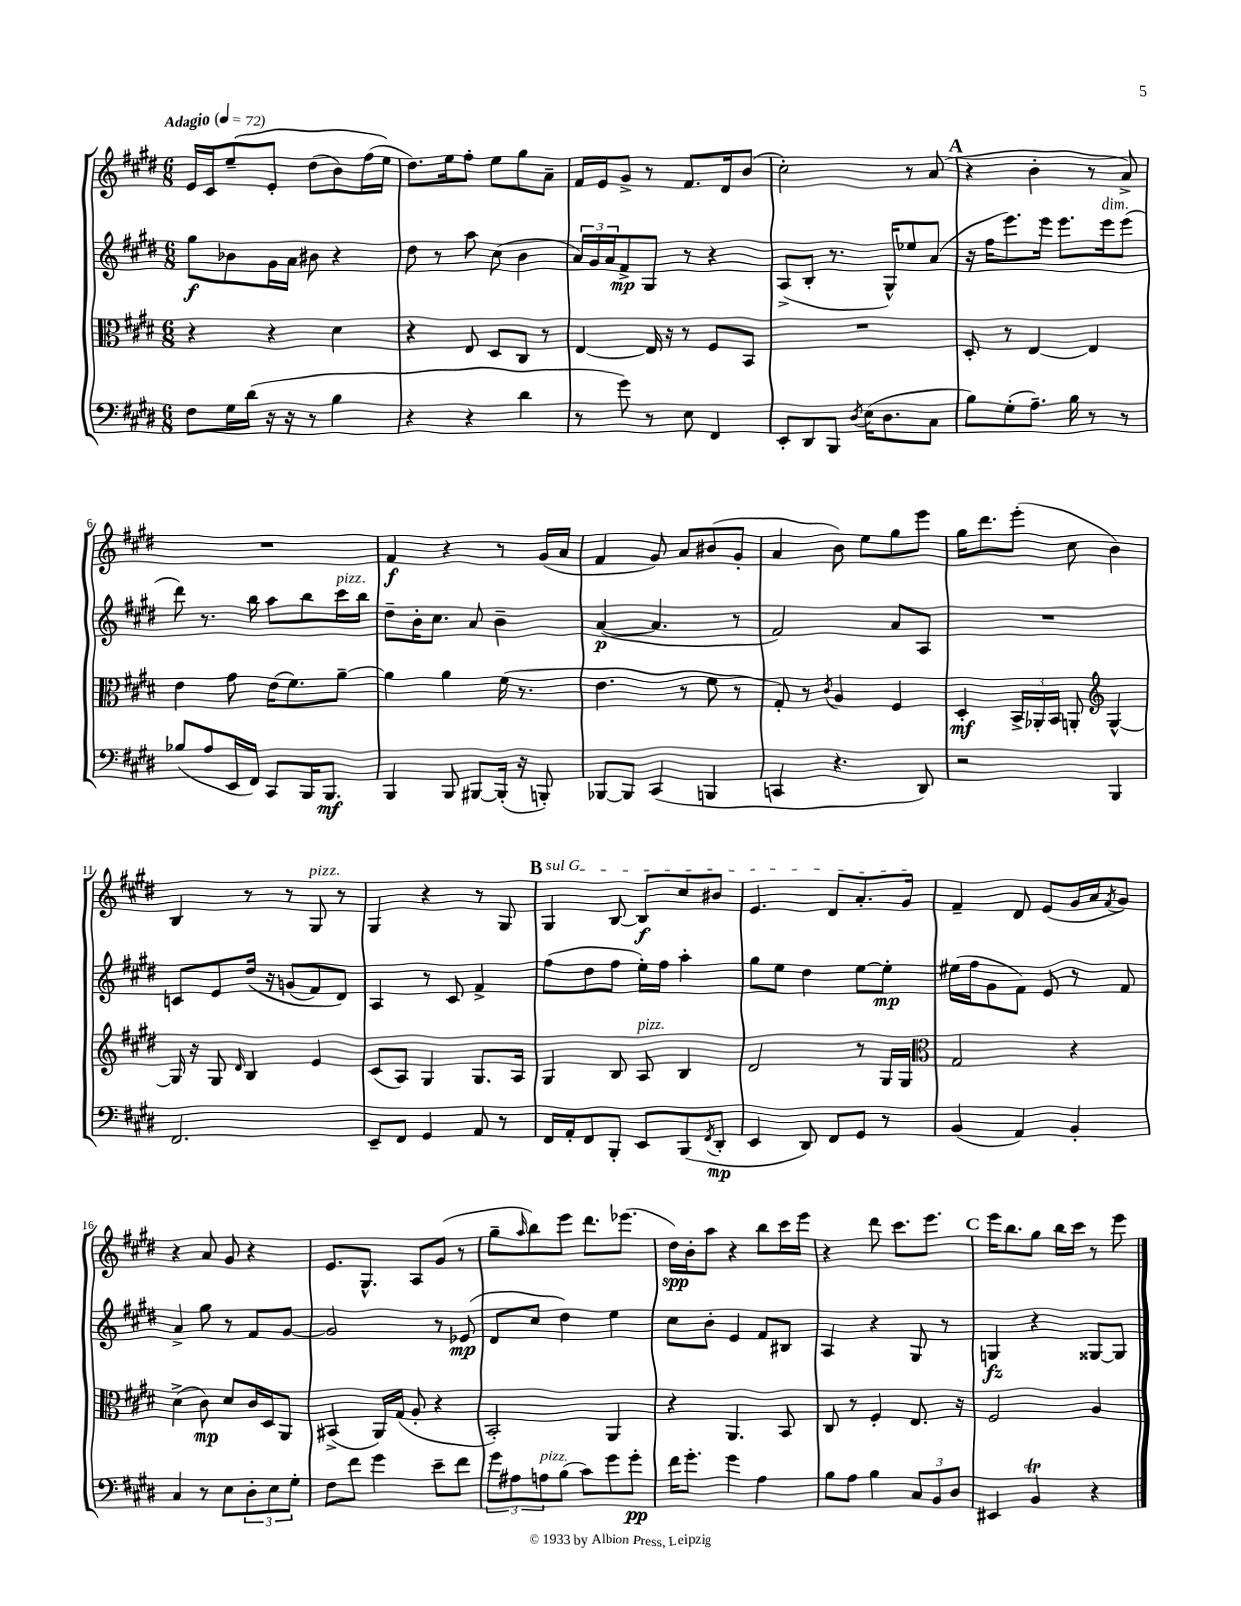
<<
\new StaffGroup <<
\new Staff = "s0" {
    \clef treble \key e \major \numericTimeSignature \time 6/8 \tempo "Adagio" 4 = 72
    e'16 cis'16 e''8--\( e'8-. dis''8( b'8) fis''16( e''16\) |
    dis''8.) e''16 fis''8-. e''8 gis''8 a'8-- |
    fis'16 e'16 gis'8-> r8 fis'8. dis'16 b'8( |
    cis''2-.) r8 a'8( |
    \mark \markup { \bold "A" } r4 b'4-. r8 a'8->) |
    R2. |
    fis'4\f r4 r8 gis'16( a'16 |
    fis'4 gis'8) a'8 bis'8( gis'8-. |
    a'4 b'8) e''8 gis''8 e'''8 |
    gis''16 dis'''8. e'''8-.( cis''8 b'4) |
    b4 r8 r8 gis8^\markup { \italic "pizz." } r8 |
    gis4 r4 r8 gis8 |
    \mark \markup { \bold "B" } \once \override TextSpanner.bound-details.left.text = \markup { \italic "sul G" } gis4\startTextSpan b8~ b8\f cis''8 bis'8 |
    e'4. dis'8 a'8.-. gis'16\stopTextSpan |
    fis'4-- dis'8 e'8( gis'16 a'16 \acciaccatura { fis'8 } gis'8) |
    r4 a'8 gis'8 r4 |
    e'8. gis8.-^ a8 gis'8( r8 |
    gis''8-- \grace { a''16 } b''8) e'''8 dis'''8. ees'''8.( |
    dis''16\spp) b'16-. a''8 r4 b''8 cis'''16 e'''16 |
    r4 dis'''8 cis'''8. e'''8. |
    \mark \markup { \bold "C" } e'''16 b''8. gis''8 b''16 cis'''16 r8 e'''8 \bar "|." |
}
\new Staff = "s1" {
    \clef treble \key e \major \numericTimeSignature \time 6/8
    gis''8\f bes'8 gis'16 a'16 bis'8 r4 |
    dis''8 r8 a''8 cis''8( b'4 |
    \tuplet 3/2 { a'16) gis'16 a'16 } fis'8->\mp gis8 r8 r4 |
    a8->( b8-. r8. gis16-^) ees''8 a'8( |
    \mark \markup { \bold "A" } r16 fis''16 e'''8.) e'''16 e'''8. e'''16^\markup { \italic "dim." } e'''8( |
    dis'''8) r8. b''16 a''8 b''8 cis'''16^\markup { \italic "pizz." } b''16 |
    dis''8-- b'16-. cis''8. a'8 b'4-- |
    a'4~\p( a'4. r8 |
    fis'2) a'8 a8 |
    R2. |
    c'8 e'8 dis''16\( r16 g'8( fis'8) dis'8\) |
    a4 r8 cis'8 fis'4-> |
    \mark \markup { \bold "B" } fis''8( dis''8 fis''8 e''16-.) fis''16 a''4-. |
    gis''8 e''8 dis''4 e''8~ e''8-.\mp |
    eis''16( fis''16 gis'8 fis'8) e'8 r8 fis'8 |
    a'4-> gis''8 r8 fis'8 gis'8~ |
    gis'2 r8 ees'8\mp( |
    dis'8 cis''8 dis''4) e''4 |
    cis''8 b'8-. e'4 fis'8 bis8 |
    a4 r4 gis8 r8 |
    \mark \markup { \bold "C" } g4\fz r4 gisis8~ gisis8 \bar "|." |
}
\new Staff = "s2" {
    \clef alto \key e \major \numericTimeSignature \time 6/8
    r4 r4 dis'4 |
    r4 e8 dis8 cis8 r8 |
    e4~ e16 r16 r8 fis8 b,8 |
    R2. |
    \mark \markup { \bold "A" } dis8-. r8 e4~ e4 |
    e'4 gis'8 e'16( fis'8.) a'8~-- |
    a'4 a'4 fis'16( r8. |
    e'4. r8 fis'8 r8 |
    gis8-.) r8 \acciaccatura { cis'8 } a4 fis4 |
    dis4-.\mf \tuplet 3/2 { b,16-> aes,16-. b,16 } a,8-. \clef treble gis4~-^ |
    gis16 r16 gis8 \grace { dis'16 } b4 e'4 |
    cis'8( a8) gis4 gis8. a16 |
    \mark \markup { \bold "B" } gis4 b8 a8^\markup { \italic "pizz." } b4 |
    dis'2 r8 gis16 gis16 |
    \clef alto gis2 r4 |
    dis'4->( cis'8\mp) dis'8 cis'16 dis16 a,8 |
    bis,4->( a,16) gis16( a8-. r4 |
    b,2-.) a,4 |
    r4 a,4. b,8 |
    cis8 r8 fis4-. e8. r16 |
    \mark \markup { \bold "C" } fis2 a4 \bar "|." |
}
\new Staff = "s3" {
    \clef bass \key e \major \numericTimeSignature \time 6/8
    fis8 gis16 dis'16( r16 r16 r8 b4 |
    r4 r4 dis'4 |
    r8 gis'8) r8 e8 fis,4 |
    e,8-. dis,8 b,,8 \acciaccatura { dis8 } e16( dis8. cis8 |
    \mark \markup { \bold "A" } b8) gis8-.( a8.--) b16 r8 r8 |
    bes8( a8 e,16 fis,16) cis,8 b,,16 b,,8.\mf |
    b,,4 b,,8 bis,,8~ bis,,16-.( r16 b,,8-.) |
    bes,,8~ bes,,8 cis,4( b,,4 |
    c,4 r4. dis,8) |
    r2 b,,4 |
    fis,2. |
    e,8-- fis,8 gis,4 a,8 r8 |
    \mark \markup { \bold "B" } fis,16 a,16-. fis,8 b,,8-. e,8 b,,8( \acciaccatura { fis,8 } dis,8-.\mp |
    e,4 dis,8) fis,8 gis,8 r8 |
    b,4( a,4) b,4-. |
    cis4 r8 e8 \tuplet 3/2 { dis8-. e8 gis8-. } |
    fis8 fis'8 gis'4 e'8-- fis'8 |
    \tuplet 3/2 { gis'8 ais8 a8^\markup { \italic "pizz." } } b8( cis'8) gis'8 gis'8-.\pp |
    fis'16 gis'8.-. gis'4 a4 |
    b8 a8 b4 \tuplet 3/2 { cis8 b,8 dis8 } |
    \mark \markup { \bold "C" } eis,4 b,4\trill r4 \bar "|." |
}
>>
>>
